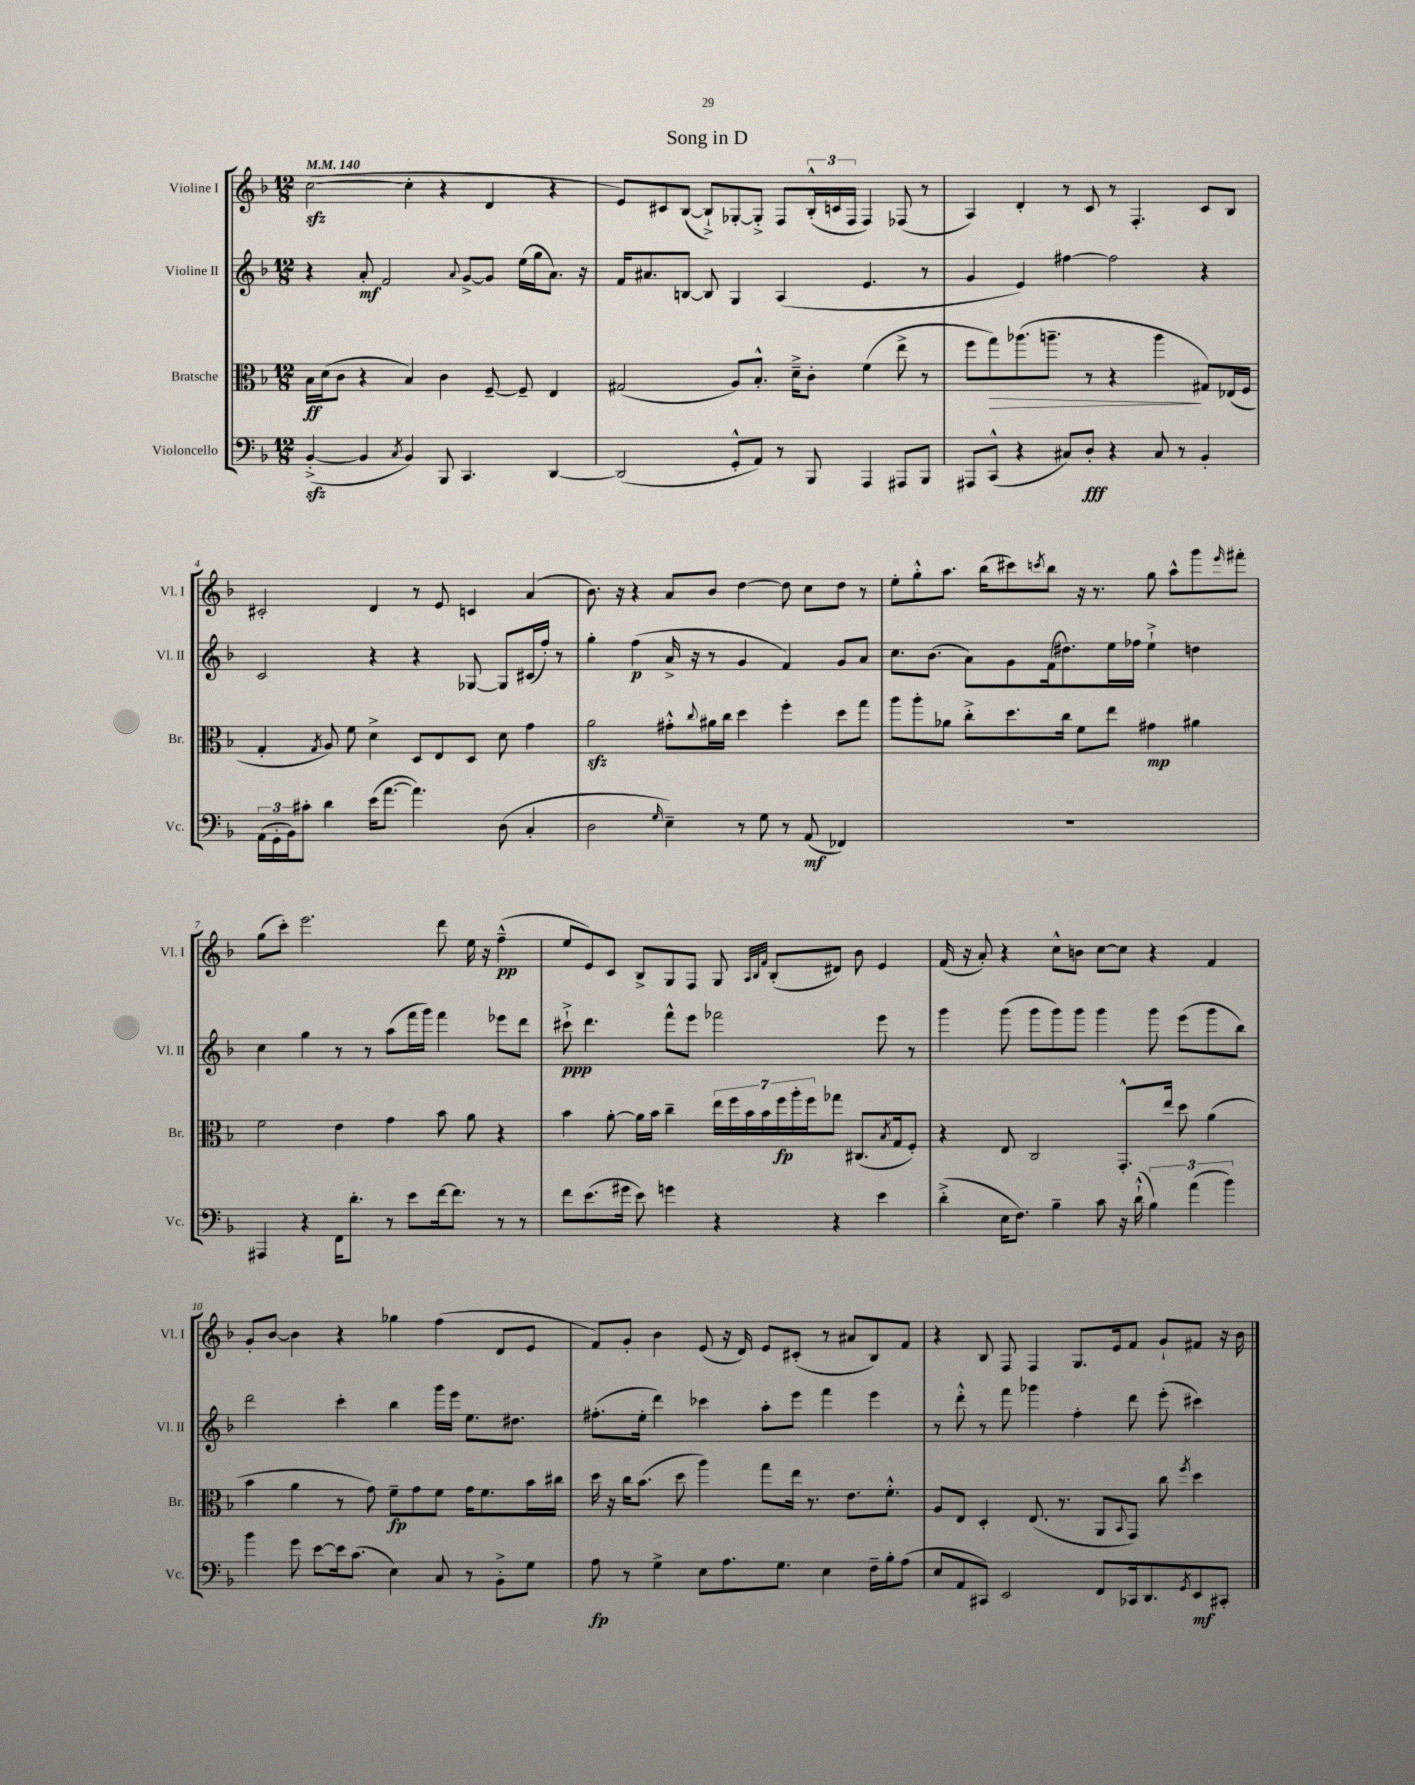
\header { title = "Song in D" }
<<
\new StaffGroup <<
\new Staff = "s0" \with { instrumentName = "Violine I" shortInstrumentName = "Vl. I" } {
    \clef treble \key f \major \numericTimeSignature \time 12/8 \tempo 4 = 140
    c''2~\sfz( c''4-. r4 d'4 r4 |
    e'8) cis'8 bes8~( bes8-!->) ges8~-. ges8-.-> f8 \tuplet 3/2 { bes16-.-^( c'16 f16 } f4) fes8( r8 |
    a4) d'4-. r8 c'8 r8 f4.-. c'8 bes8 |
    cis'2-. d'4 r8 e'8 c'4 a'4( |
    bes'8.) r16 r4 a'8 bes'8 d''4~ d''8 c''8 d''8 r8 |
    e''8-. g''8-.-^ a''8. bes''16( cis'''8) \acciaccatura { c'''8 } bes''8 r16 r8. g''8 a''8-^ g'''8 \grace { e'''16 } fis'''8-. |
    g''8( c'''8-.) e'''2. d'''8 e''16 r16 f''4---^\pp( |
    e''8 e'8) c'8 bes8-> g8 f8 g8 \grace { a32 bes32 f'32 } bes8-.( dis'8) bes'8 e'4 |
    f'16( r16 a'8-.) r4 c''8-^ b'8 c''8~ c''8 r4 f'4 |
    g'8-. bes'8~ bes'4 r4 ges''4 f''4( d'8 e'8 |
    f'8) g'8-. bes'4 e'8( r16 d'16) e'8 cis'8-.( r8 ais'8 bes8) f'8 |
    r4 bes8 f8 f4 g8. e'16 f'8 g'8-! fis'8 r16 bes'16 \bar "|." |
}
\new Staff = "s1" \with { instrumentName = "Violine II" shortInstrumentName = "Vl. II" } {
    \clef treble \key f \major \numericTimeSignature \time 12/8
    r4 a'8-.\mf f'2 \appoggiatura { a'8 } g'8~-> g'8 e''16( g''16 a'8.) r16 |
    f'16 ais'8. b8~ b8 g4 a4( e'4. r8 |
    g'4 e'4) fis''4~ fis''2 r4 |
    c'2 r4 r4 ges8~ ges8 cis'16( f''16-.) r8 |
    g''4-. f''4\p( a'16-> r16 r8 g'4 f'4) g'8 a'8 |
    c''8. bes'8.( a'8) g'8 f'16( dis''8.) e''16 fes''16 e''4-!-> d''4 |
    c''4 g''4 r8 r8 a''8( f'''16 g'''16) f'''4 ees'''8 d'''8 |
    cis'''8-!->\ppp d'''4. f'''8-^ e'''8 fes'''2 e'''8 r8 |
    g'''4 g'''8( g'''8 g'''8) g'''8 g'''4 g'''8 e'''8( g'''8 bes''8) |
    d'''2 c'''4-. bes''4 g'''16 e'''16 e''8. dis''8. |
    fis''8.-.( e''16-. d'''4) ces'''4 a''8-. e'''8 f'''4 e'''4 |
    r8 d'''8-.-^ r8 f'''8 ges'''4 f''4-. d'''8 e'''8-.( cis'''4) \bar "|." |
}
\new Staff = "s2" \with { instrumentName = "Bratsche" shortInstrumentName = "Br." } {
    \clef alto \key f \major \numericTimeSignature \time 12/8
    bes16\ff d'16( c'8 r4 bes4) c'4 f8~-- f8-- e4 |
    gis2( a8) bes8.-.-^ d'16---> c'8-. f'4( e''8-> r8 |
    f''8 g''8\>) aes''8.( a''8.-- r8 r4 a''4\! gis8) ees16( f16 |
    g4-. \acciaccatura { g8 } a8) f'8 d'4-> d8 e8 d8 d'8 g'4 |
    a'2\sfz gis'8-.-^ \appoggiatura { c''8 } ais'16 c''16 d''4 f''4-. d''8 g''8 |
    a''8 a''8-. aes'8 c''8-.-> d''8. c''16 f'8 e''8 gis'4\mp ais'4 |
    f'2 e'4 g'4 bes'8 a'8 r4 |
    bes'4 a'8~-. a'16 bes'16 c''4-- \tuplet 7/4 { e''16 f''16 bes'16 bes'16 f''16\fp a''16-. f''16 } ges''8 cis8.( \acciaccatura { bes8 } g16 f8-.) |
    r4 e8 c2 g,8.-.-^ e''16 d''8 a'4( |
    bes'4 a'4 r8 g'8) f'8--\fp g'8 f'8 g'16 f'8. bes'16 cis''16 |
    d''16 r16 c''16 bes'8.( d''8 a''4) g''8 e''16 r8. e'8. f'8.-.-^ |
    a8 e8 d4-. e8.( r8. a,8 \appoggiatura { bes,8 } g,8) c''8 \acciaccatura { f''8 } d''4 \bar "|." |
}
\new Staff = "s3" \with { instrumentName = "Violoncello" shortInstrumentName = "Vc." } {
    \clef bass \key f \major \numericTimeSignature \time 12/8
    bes,4~-.->\sfz( bes,4 \acciaccatura { c8 } bes,4) bes,,8 c,4. d,4~ |
    d,2( g,8-.-^ a,8) r8 bes,,8 a,,4 ais,,8 bes,,8 |
    ais,,8 c,8-^( r4 cis8) d8-.\fff r4 cis8 r8 bes,4-. |
    \tuplet 3/2 { a,16( g,16-. bes,16) } cis'8-. d'4 e'16( a'8.~ a'4.) d8( c4-. |
    d2 \grace { g16 } e4--) r8 g8 r8 a,8\mf( fes,4) |
    R1. |
    ais,,4 r4 f,16 d'8.-. r8 e'8 f'16~ f'8. r8 r8 |
    f'8 e'8.( gis'16 e'8) g'4 r4 r4 e'4 |
    d'4-.->( e16 f8.) bes4-- c'8 r16 d'16-!-^( \tuplet 3/2 { bes4) a'4( bes'4) } |
    bes'4 g'8 e'8~ e'16 c'8.( e4) c8 r8 bes,8-.-> g8 |
    a8\fp r8 g4-> e8 a8. g8. e4 f16-- bes16-. a8( |
    e8 a,8 cis,8) e,2 f,8 ces,16 d,8. \acciaccatura { g,8 } e,8\mf cis,8-. \bar "|." |
}
>>
>>
